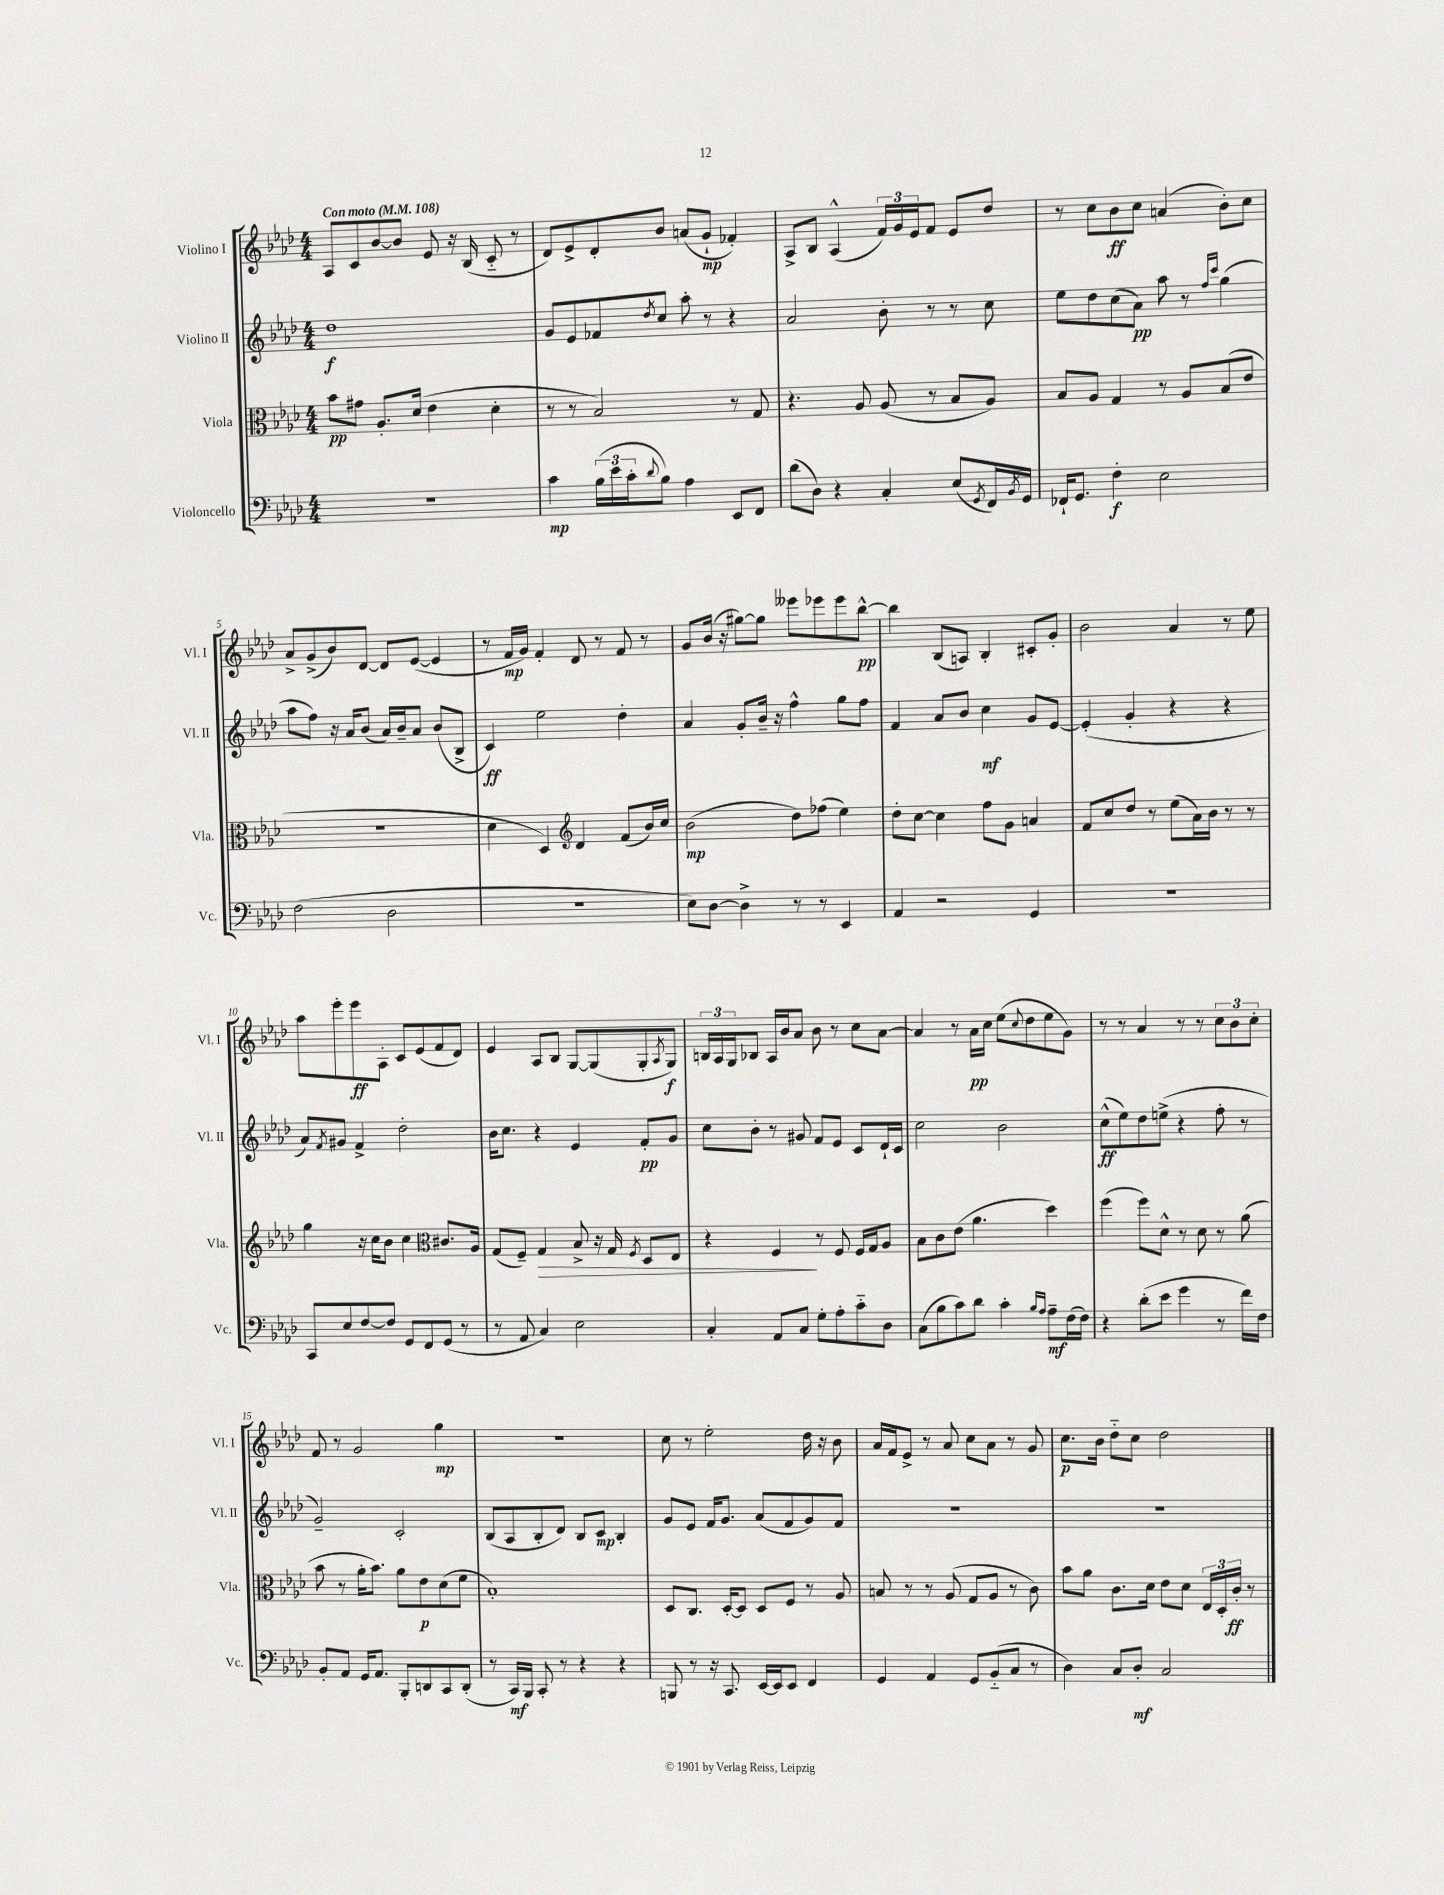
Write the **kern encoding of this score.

**kern	**dynam	**kern	**dynam	**kern	**dynam	**kern	**dynam
*part4	*part4	*part3	*part3	*part2	*part2	*part1	*part1
*staff4	*staff4	*staff3	*staff3	*staff2	*staff2	*staff1	*staff1
*I"Violoncello	*	*I"Viola	*	*I"Violino II	*	*I"Violino I	*
*I'Vc.	*	*I'Vla.	*	*I'Vl. II	*	*I'Vl. I	*
*clefF4	*	*clefC3	*	*clefG2	*	*clefG2	*
*k[b-e-a-d-]	*	*k[b-e-a-d-]	*	*k[b-e-a-d-]	*	*k[b-e-a-d-]	*
*M4/4	*	*M4/4	*	*M4/4	*	*M4/4	*
*MM108	*	*MM108	*	*MM108	*	*MM108	*
=1	=1	=1	=1	=1	=1	=1	=1
!	!	!	!	!	!	!LO:TX:a:B:t=Con moto	!
1r	.	8b-\L	pp	1dd-	f	8A-/L	.
.	.	8g#X\J	.	.	.	8c/	.
.	.	8.A-'/L	.	.	.	[8b-/	.
.	.	.	.	.	.	8b-/J]	.
.	.	(16d-/Jk	.	.	.	.	.
.	.	4e-\	.	.	.	8e-/	.
.	.	.	.	.	.	16r	.
.	.	.	.	.	.	(16B-/	.
.	.	4d-'\	.	.	.	8c/	.
.	.	.	.	.	.	8r	.
=2	=2	=2	=2	=2	=2	=2	=2
4c\	mp	8r	.	8g/L	.	8d-/L)	.
.	.	8r	.	8e-/	.	8e-^/	.
(24B-\LL	.	2B-/)	.	8f-X/	.	8d-'/	.
24e-\	.	.	.	.	.	.	.
24c'\J	.	.	.	.	.	.	.
8qqd-/	.	.	.	8qdd-/	.	.	.
8B-\J)	.	.	.	8cc/J	.	8b-/J	.
4A-\	.	.	.	8aa-'\	.	(8an/L	.
.	.	.	.	8r	.	8g`/J	mp
8EE-/L	.	8r	.	4r	.	4f-X'/)	.
8FF/J	.	8G/	.	.	.	.	.
=3	=3	=3	=3	=3	=3	=3	=3
(8d-\L	.	4.r	.	2a-/	.	8A-^/L	.
8D-\J)	.	.	.	.	.	8B-/J	.
4r	.	.	.	.	.	(4A-^^/	.
.	.	8A-/	.	.	.	.	.
4C'/	.	(8A-/	.	8b-'\	.	24f/LL)	.
.	.	.	.	.	.	24g/	.
.	.	.	.	.	.	24e-/J	.
.	.	8r	.	8r	.	8f/J	.
(8E-/L	.	8B-/L	.	8r	.	8e-/L	.
8qGG/	.	.	.	.	.	.	.
16FF/L)	.	8A-/J)	.	8cc\	.	8dd-/J	.
8qBB-/	.	.	.	.	.	.	.
16GG/JJ	.	.	.	.	.	.	.
=4	=4	=4	=4	=4	=4	=4	=4
16FF-X`/KL	.	8B-/L	.	8ee-\L	.	8r	.
8.GG/J	.	.	.	.	.	.	.
.	.	8A-/J	.	8dd-\	.	8cc\L	.
4F'\	f	4G/	.	(8cc\	.	8b-\	ff
.	.	.	.	8a-\J)	pp	8cc\J	.
2E-\	.	8r	.	8aa-\	.	(4an/	.
.	.	8A-/L	.	8r	.	.	.
.	.	.	.	16qqff/LL	.	.	.
.	.	.	.	16qqccc/JJ	.	.	.
.	.	(8B-/	.	(4gg\	.	8b-'\L)	.
.	.	8e-/J	.	.	.	8cc\J	.
!!LO:LB:g=z
=5	=5	=5	=5	=5	=5	=5	=5
(2F\	.	1r	.	8aa-\L	.	8a-^/L	.
.	.	.	.	8ff\J)	.	(8g^/	.
.	.	.	.	16r	.	8b-/)	.
.	.	.	.	16a-/KL	.	.	.
.	.	.	.	(8b-/J	.	[8d-/J	.
2D-\	.	.	.	16a-/LL)	.	8d-/L]	.
.	.	.	.	16b-~/J	.	.	.
.	.	.	.	8a-/J	.	([8e-/J	.
.	.	.	.	(8b-/L	.	4e-/]	.
.	.	.	.	8B-^/J	.	.	.
=6	=6	=6	=6	=6	=6	=6	=6
1r	.	4d-\	.	4c/)	ff	8r	.
.	.	.	.	.	.	16f/LL	mp
.	.	.	.	.	.	16g/JJ)	.
.	.	4D-/)	.	2ee-\	.	4f'/	.
*	*	*clefG2	*	*	*	*	*
.	.	4d-/	.	.	.	8d-/	.
.	.	.	.	.	.	8r	.
.	.	(8f/L	.	4dd-'\	.	8f/	.
.	.	16b-/L)	.	.	.	8r	.
.	.	16cc/JJ	.	.	.	.	.
=7	=7	=7	=7	=7	=7	=7	=7
8E-\L)	.	(2b-\	mp	4a-/	.	8g/L	.
[8D-\J	.	.	.	.	.	(16b-/Jk	.
.	.	.	.	.	.	16r	.
4D-^\]	.	.	.	8g'/L	.	[8gg#X\L)	.
.	.	.	.	16b-~/Jk	.	8gg#\J]	.
.	.	.	.	16r	.	.	.
8r	.	8dd-\L)	.	4ff^^\	.	8eee--X\L	.
8r	.	(8ff-X\J	.	.	.	8eee-X\	.
4EE-/	.	4ee-\)	.	8gg\L	.	8eee-\	.
.	.	.	.	8ff\J	.	[8bb-^^\J	pp
=8	=8	=8	=8	=8	=8	=8	=8
4AA-/	.	8dd-'\L	.	4f/	.	4bb-\]	.
.	.	[8cc\J	.	.	.	.	.
2r	.	4cc\]	.	8a-/L	.	(8B-/L	.
.	.	.	.	8b-/J	.	8An/J)	.
.	.	8ff\L	.	4cc\	mf	4B-'/	.
.	.	8g\J	.	.	.	.	.
4GG/	.	4an/	.	8g/L	.	8c#X'/L	.
.	.	.	.	[8e-/J	.	8g'/J	.
=9	=9	=9	=9	=9	=9	=9	=9
1r	.	8f/L	.	(4e-'/]	.	2b-\	.
.	.	8cc/	.	.	.	.	.
.	.	8dd-/J	.	4g'/	.	.	.
.	.	8r	.	.	.	.	.
.	.	(8ee-\L	.	4r	.	4a-/	.
.	.	16a-\L)	.	.	.	.	.
.	.	16b-\JJ	.	.	.	.	.
.	.	8r	.	4r	.	8r	.
.	.	8r	.	.	.	8ee-\	.
!!LO:LB:g=z
=10	=10	=10	=10	=10	=10	=10	=10
8CC/L	.	4gg\	.	8a-/L)	.	8aa-\L	.
.	.	.	.	8qf/	.	.	.
8E-/	.	.	.	8g#X/J	.	8eee-'\	.
[8F/	.	16r	.	4f^/	.	8eee-\	ff
.	.	16cc\KL	.	.	.	.	.
8F/J]	.	8b-\J	.	.	.	8A-'\J	.
8GG/L	.	4cc\	.	2dd-'\	.	8c/L	.
8FF/	.	.	.	.	.	(8e-/	.
*	*	*clefC3	*	*	*	*	*
(8GG/J	.	8.c#X/L	.	.	.	8f/	.
8r	.	.	.	.	.	8d-/J)	.
.	.	16A-/Jk	.	.	.	.	.
=11	=11	=11	=11	=11	=11	=11	=11
8r	.	(8G/L	.	16b-\KL	.	4e-/	.
.	.	.	.	8.cc\J	.	.	.
8AA-/	.	8F~/J)	.	.	.	.	.
!	!	!	!LO:HP:b	!	!	!	!
4C/)	.	4G/	>	4r	.	8A-/L	.
.	.	.	.	.	.	8B-/J	.
2E-\	.	8B-^/	.	4e-/	.	[8G/L	.
.	.	16r	.	.	.	(8G/]	.
.	.	16G/	.	.	.	.	.
.	.	8qF/	.	.	.	.	.
.	.	8D-/L	.	8f'/L	pp	8G'/	.
.	.	.	.	.	.	8qA-/	.
.	.	8E-/J	.	8g/J	.	8G/J)	f
=12	=12	=12	=12	=12	=12	=12	=12
4C'/	.	4r	.	8cc\L	.	24Bn/LL	.
.	.	.	.	.	.	24A-/	.
.	.	.	.	.	.	24G/J	.
.	.	.	.	8b-'\J	.	8B-X/J	.
8AA-/L	.	4F/	.	8r	.	16A-/LL	.
.	.	.	.	.	.	16b-/J	.
8C/J	.	.	.	8g#X/	.	8a-/J	.
8G'\L	.	8r	]	8f/L	.	8b-\	.
8A-'\	.	8F/	.	8e-/J	.	8r	.
8c\	.	16F/LL	.	8c/L	.	8cc\L	.
.	.	16G/J	.	.	.	.	.
8D-\J	.	8A-/J	.	16d-`/L	.	[8a-\J	.
.	.	.	.	16c/JJ	.	.	.
=13	=13	=13	=13	=13	=13	=13	=13
(8C\L	.	8B-\L	.	2cc\	.	4a-/]	.
8B-\	.	8c\	.	.	.	.	.
8c\)	.	(8e-\J	.	.	.	8r	.
8d-\J	.	4.a-\	.	.	.	16a-\LL	pp
.	.	.	.	.	.	16cc\JJ	.
4c'\	.	.	.	2b-\	.	(8ee-\L	.
.	.	.	.	.	.	8qqcc/	.
.	.	.	.	.	.	8dd-\	.
16qqB-/LL	.	.	.	.	.	.	.
16qqA-/JJ	.	.	.	.	.	.	.
8A-~\L	mf	4dd-\)	.	.	.	8ee-\	.
(16F\L	.	.	.	.	.	8g\J)	.
16F\JJ)	.	.	.	.	.	.	.
=14	=14	=14	=14	=14	=14	=14	=14
4r	.	(4ff\	.	(8cc^^\L	ff	8r	.
.	.	.	.	8ee-\)	.	8r	.
(8d-'\L	.	8ff\L)	.	8dd-\	.	4a-/	.
8e-\J	.	8d-^^\J	.	(8een^\J	.	.	.
4g\	.	8r	.	4r	.	8r	.
.	.	8d-\	.	.	.	8r	.
8r	.	8r	.	8ff'\	.	12cc\L	.
.	.	.	.	.	.	12b-\	.
16f\LL)	.	(8a-\	.	8r	.	.	.
.	.	.	.	.	.	12cc'\J	.
16F\JJ	.	.	.	.	.	.	.
!!LO:LB:g=z
=15	=15	=15	=15	=15	=15	=15	=15
8BB-'/L	.	8b-\	.	2g~/)	.	8f/	.
8AA-/J	.	8r	.	.	.	8r	.
16GG/KL	.	16a-'\KL	.	.	.	2g/	.
8.AA-/J	.	8.b-\J)	.	.	.	.	.
8BBB-'/L	.	8a-\L	.	2c'/	.	.	.
8DDn/	.	8e-\	p	.	.	.	.
8CC/	.	(8d-\	.	.	.	4gg\	mp
(8DD'/J	.	8f\J	.	.	.	.	.
=16	=16	=16	=16	=16	=16	=16	=16
8r	.	1B-')	.	(8B-/L	.	1r	.
16CC/LL)	mf	.	.	8A-/	.	.	.
16BBB-/JJ	.	.	.	.	.	.	.
8CC'/	.	.	.	8B-'/	.	.	.
8r	.	.	.	8d-/J)	.	.	.
4r	.	.	.	8B-/L	.	.	.
.	.	.	.	8c/J	mp	.	.
4r	.	.	.	4B-'/	.	.	.
=17	=17	=17	=17	=17	=17	=17	=17
8BBBn/	.	8D-/L	.	8g/L	.	8cc\	.
8r	.	8.C/J	.	8e-/J	.	8r	.
16r	.	.	.	16f/KL	.	2ee-'\	.
8.CC/	.	[16D-'/KL	.	8.g/J	.	.	.
.	.	8D-/J]	.	.	.	.	.
[16EE-/LL	.	8D-/L	.	(8a-/L	.	.	.
16EE-/J]	.	.	.	.	.	.	.
8EE-/J	.	8F/J	.	8f/	.	.	.
4FF/	.	8r	.	8g/)	.	16dd-\	.
.	.	.	.	.	.	16r	.
.	.	8A-/	.	8f/J	.	8b-\	.
=18	=18	=18	=18	=18	=18	=18	=18
4GG/	.	8Bn/	.	1r	.	16a-/LL	.
.	.	.	.	.	.	16f/J	.
.	.	8r	.	.	.	8e-^/J	.
4AA-/	.	8r	.	.	.	8r	.
.	.	(8A-/	.	.	.	8a-/	.
8GG/L	.	8G/L	.	.	.	8cc\L	.
(8BB-/	.	8A-/J	.	.	.	8a-\J	.
8C/J	.	8r	.	.	.	8r	.
8r	.	8c\)	.	.	.	8g/	.
=19	=19	=19	=19	=19	=19	=19	=19
4D-\)	.	8b-\L	.	1r	.	8.cc\L	p
.	.	8a-\J	.	.	.	.	.
.	.	.	.	.	.	16b-\Jk	.
8C/L	.	8.c\L	.	.	.	8dd-\L	.
8D-'/J	mf	.	.	.	.	8cc\J	.
.	.	16d-\Jk	.	.	.	.	.
2C/	.	8e-\L	.	.	.	2dd-\	.
.	.	8d-\J	.	.	.	.	.
.	.	24E-/LL	.	.	.	.	.
.	.	24D-'/	.	.	.	.	.
.	.	24c'/JJ	ff	.	.	.	.
.	.	8r	.	.	.	.	.
==	==	==	==	==	==	==	==
*-	*-	*-	*-	*-	*-	*-	*-
